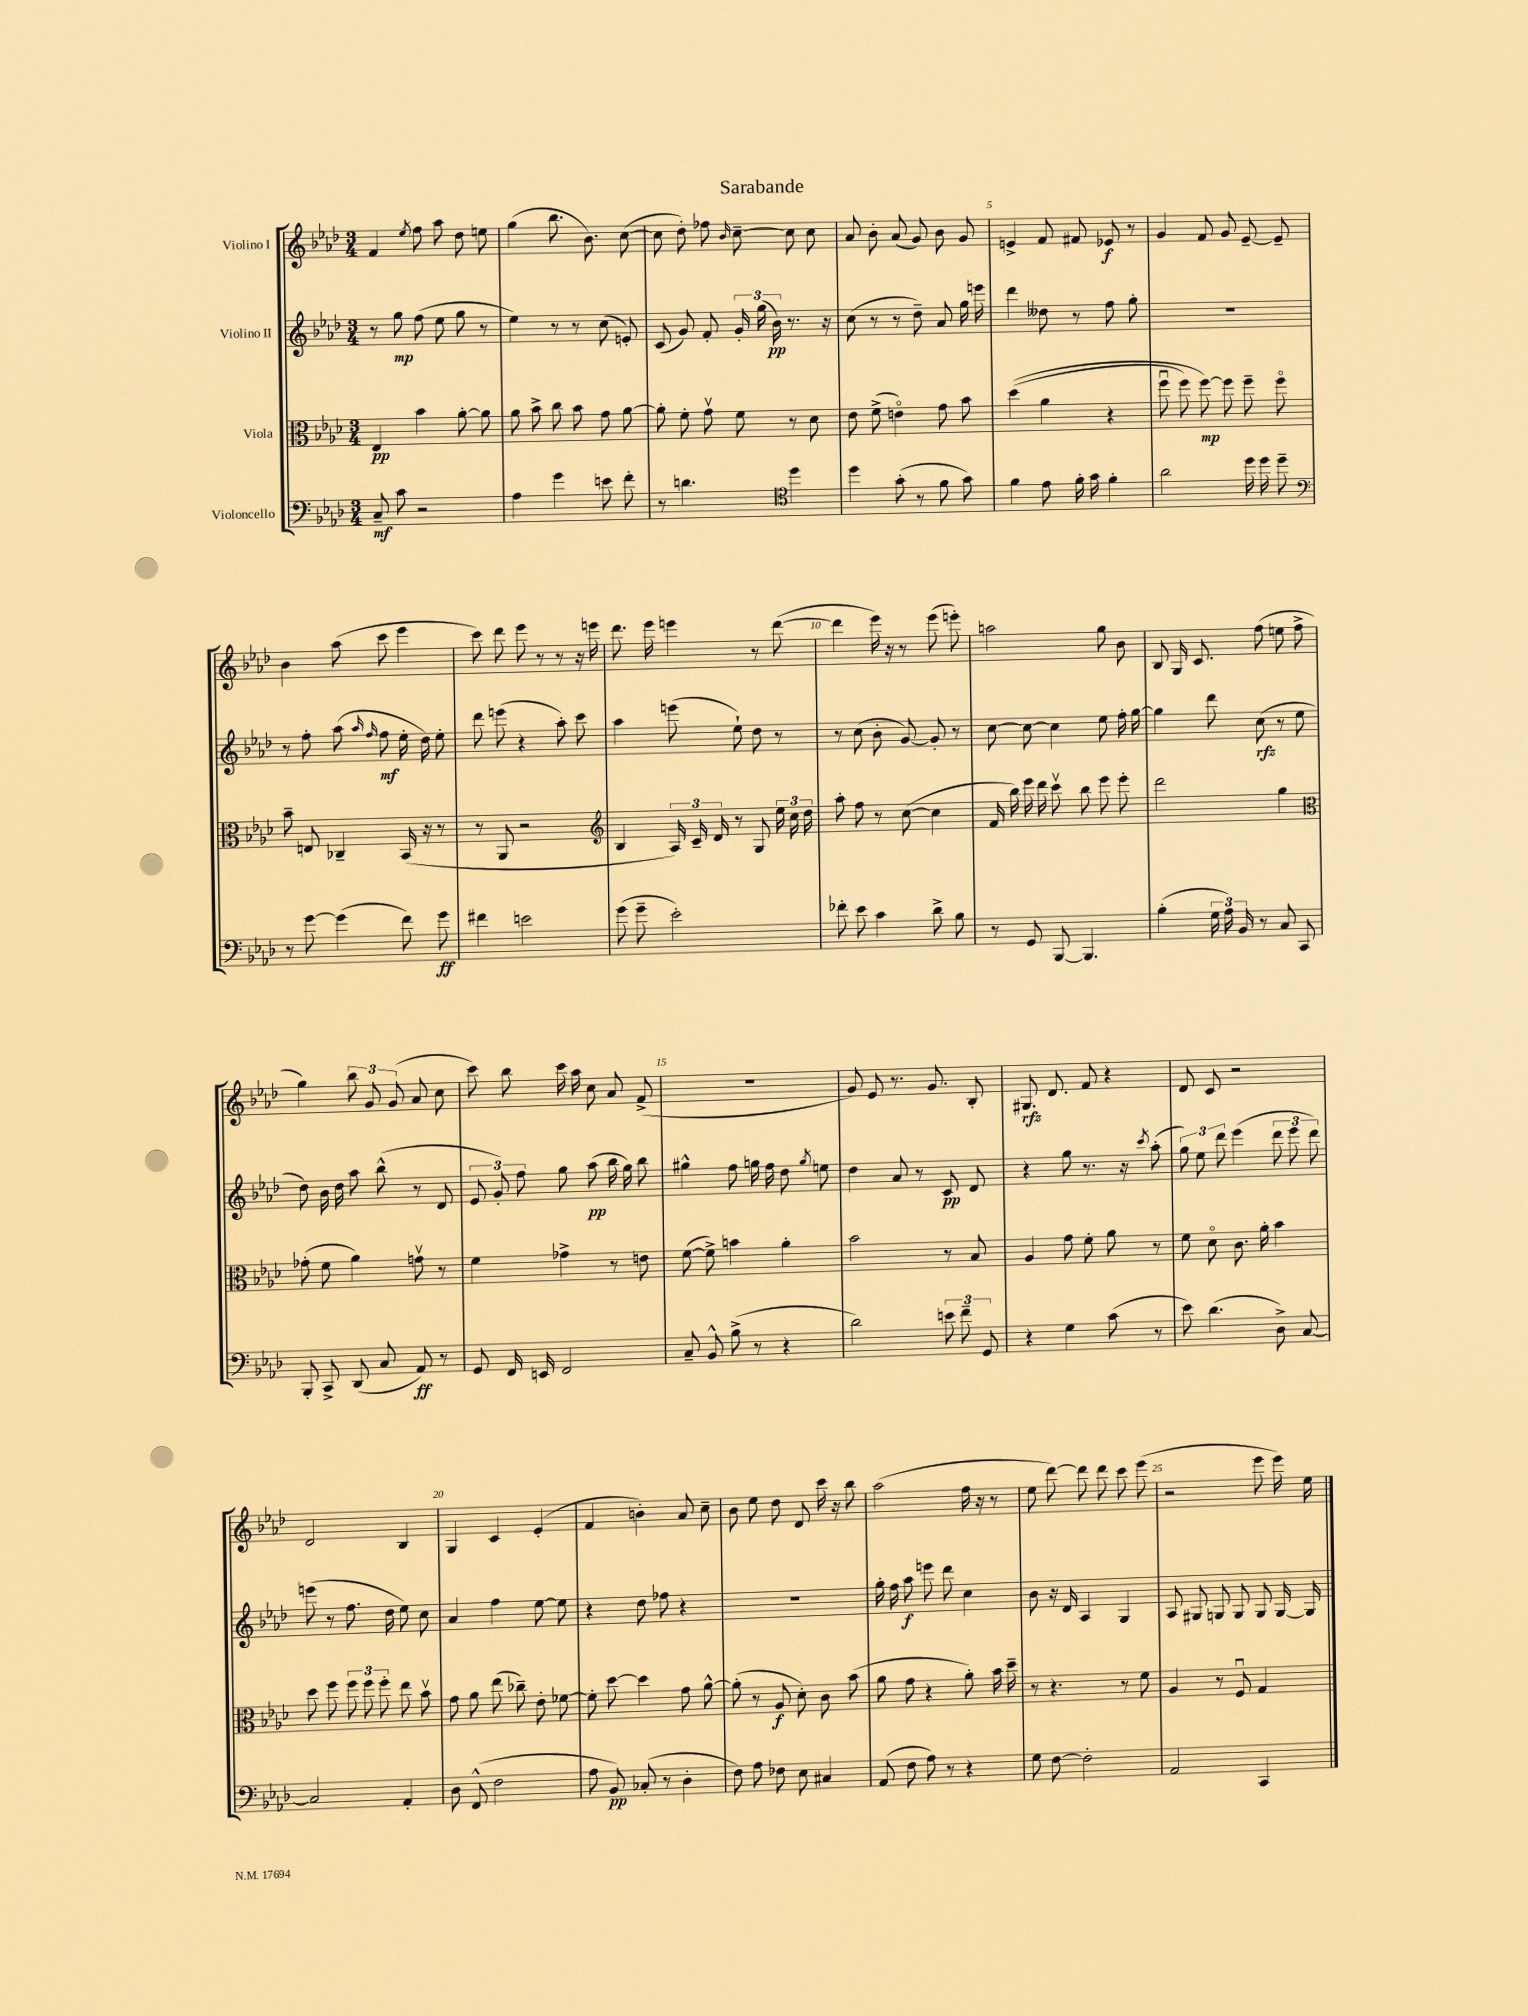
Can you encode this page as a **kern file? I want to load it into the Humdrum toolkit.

**kern	**kern	**kern	**kern
*staff4	*staff3	*staff2	*staff1
*clefF4	*clefC3	*clefG2	*clefG2
*k[b-e-a-d-]	*k[b-e-a-d-]	*k[b-e-a-d-]	*k[b-e-a-d-]
*M3/4	*M3/4	*M3/4	*M3/4
8C~	4E-	8r	4f
8c	.	8gg	.
.	.	.	8qee-
2r	4b-	(8ff	8ff
.	.	8ee-	8aa-
.	[8a-'	8gg	8dd-
.	8a-]	8r	8ee
=	=	=	=
4A-	8a-	4ee-)	(4gg
.	8b-^	.	.
4g	8cc	8r	8.bb-
.	8b-	8r	.
.	.	.	8.b-)
8e	8g	(8cc	.
8f'	[8a-	8e')	([8cc
=	=	=	=
8r	8a-']	(8c	8cc]
4.d	8f'	8g)	8dd-')
.	8gv	8f'	8ff-
.	.	.	16qqb-
.	8f	24g'	[8cc~
.	.	(24gg	.
.	.	24b-)	.
*clefC4	*	*	*
4dd-	8r	8.r	8cc]
.	8d-	.	8cc
.	.	16r	.
=	=	=	=
4dd-	8e-	(8cc	8a-
.	(8f^	8r	8b-'
(8g'	4eo)	8r	(8a-
8r	.	8dd-~)	8g)
8f	8g	8a-	8b-
8g)	8b-	16gg	8g
.	.	16eee	.
=	=	=	=
4f	&((4dd-	4ddd-	4e^
8e-	4a-	8dd--	8f
16f'	.	8r	8f#
16g	.	.	.
4f'	4r	8ff	8e-
.	.	8gg'	8r
=	=	=	=
2a-	8ffu	2.r	4g
.	8ff)	.	.
.	[8ff&)	.	8f
.	8ff]	.	8g
16dd-	8ff~	.	[8e-~
16dd-	.	.	.
8dd-~	8ffo	.	8e-~]
=	=	=	=
*clefF4	*	*	*
8r	8b-~	8r	4b-
[8g	8E	8ff'	.
(4g]	4C-~	(8aa-	(8aa-
.	.	16qqaa-	.
.	.	16qqff	.
.	.	8ff	8ccc
8f)	(16BB-	16ee-'	4eee-
.	16r	16dd-)	.
8g	8r	8ee-'	.
=	=	=	=
4f#	8r	8ddd-	8ccc)
.	8AA-	(8eee	8ddd-
2e	2r	4r	8eee-
.	.	.	8r
.	.	8aa-')	8r
.	.	8ccc	16r
.	.	.	16eee
=	=	=	=
*	*clefG2	*	*
(8g	4B-	4aa-	8.ddd-
8g~	.	.	.
.	.	.	16eee-
2e-')	24A-)	(8eee	4eee
.	24c~	.	.
.	24d-	.	.
.	8r	8ee-`)	.
.	8G	8dd-	8r
.	24ee-	8r	([8ddd-
.	24cc	.	.
.	24dd-	.	.
=	=	=	=
8f-'	8aa-'	8r	4ddd-]
8e-	8ff	(8cc	.
4c	8r	8b-'	16eee-)
.	.	.	16r
.	([8cc	[8g)	8r
8d-^	4cc]	8g']	(8eee-
8B-	.	8r	8eee')
=	=	=	=
8r	16f	[8cc	2aa
.	16bb-)	.	.
8GG	16eee-	8cc_	.
.	16ddd-	.	.
[8BBB-	8cccv	4cc]	.
4.BBB-]	8bb-	.	.
.	8eee-	8ee-	8gg
.	8eee-'	16ff'	8b-
.	.	[16gg	.
=	=	=	=
(4B-'	2ddd-	4gg]	8B-
.	.	.	16G
.	.	.	8.c
24G	.	8ddd-	.
24A-)	.	.	.
24BB-	.	.	.
8r	.	(8cc	(8ff
8C	4gg	8r	8ee
8CC	.	8ee-	8ff^
=	=	=	=
*	*clefC3	*	*
8BBB-'	(8g-'	8dd-)	4gg)
8CC^	8f	16b-	.
.	.	16dd-	.
(8DD-	4a-)	8aa-	12bb-
.	.	.	12g
8C	.	(8bb-^^	.
.	.	.	(12g
8AA-)	8gv	8r	8a-
8r	8r	8d-	8cc
=	=	=	=
8GG	4f	12e-	8ccc)
.	.	12g')	.
16FF	.	.	8bb-
.	.	12ff	.
16EE	.	.	.
2FF	4g-^	8gg	16ccc
.	.	.	16aa-
.	.	(8aa-	8cc
.	8r	16bb-	8a-
.	.	16gg)	.
.	8e	8bb-	(8f^
=	=	=	=
8C~	([8f	4gg#^^	2.r
8BB-^^	8f^])	.	.
(8B-^	4b	8ff	.
8r	.	16gg	.
.	.	16ff	.
4r	4a-'	8dd-	.
.	.	8qgg	.
.	.	8ee	.
=	=	=	=
2d-)	2b-	4dd-	8g)
.	.	.	8e-
.	.	8a-	8.r
.	.	8r	.
.	.	.	8.g
12e	8r	8c	.
12f~	.	.	.
.	8B-	8d-	8B-'
12GG	.	.	.
=	=	=	=
4r	4A-	4r	8.G#
.	.	.	8.d-
4G	8g	8gg	.
.	8f'	8.r	8f
(8c	8a-	.	4r
.	.	16r	.
.	.	8qccc	.
8r	8r	(8aa-'	.
=	=	=	=
8e-)	8f	12gg)	8d-
.	.	12ee-	.
(4.d-	8d-o	.	8c
.	.	12ddd-	.
.	8.c	(4eee-	2r
.	16a-'	.	.
8D-^)	4b-	12ddd-	.
.	.	12eee-	.
[8C	.	.	.
.	.	12ddd-)	.
=	=	=	=
2C]	8dd-	(8eee	2d-
.	8ff	8r	.
.	12ff	8.ff	.
.	12ff	.	.
.	12ff'	.	.
.	.	16dd-	.
4AA-'	8ee-	8ee-)	4B-
.	8b-v	8cc	.
=	=	=	=
8D-	8g	4a-	4G
(8FF^^	8a-	.	.
2F	(8ee-	4ff	4c
.	8cc-~)	.	.
.	8e-'	[8ee-	(4e-'
.	[8f-	8ee-]	.
=	=	=	=
8A-	8f-']	4r	4f
8BB-)	[8dd-	.	.
(8C-'	4dd-]	8dd-	4b')
8r	.	8ff-	.
4D-'	8g	4r	8a-
.	[8a-^^	.	8cc~
=	=	=	=
8F)	(8a-']	2.r	8b-
8A-	8r	.	8ee-
8F-	8A-	.	8dd-
8E-	8d-')	.	8d-
4C#	8c	.	16ccc
.	.	.	16r
.	(8b-	.	8bb-
=	=	=	=
(8AA-	8a-	16gg'	(2aa-
.	.	16ff	.
8F	8g	8aa-	.
8A-)	4r	8eee	.
8r	.	8ddd-	.
4r	8a-')	4cc	16ff
.	.	.	16r
.	16b-	.	8r
.	16dd-~	.	.
=	=	=	=
8G	8r	8b-	8ee-
[8F	4.r	16r	[8ddd-)
.	.	16d-	.
2F']	.	4A-	8ddd-]
.	.	.	8ddd-
.	8r	4G	8ccc
.	8f	.	(8eee-
=	=	=	=
2AA-	4A-	8A-	2r
.	.	8G#	.
.	8r	8G	.
.	8Fu	8G	.
4CC	4G	8G	8eee-
.	.	[16G	16eee-)
.	.	16G]	16ee-
==	==	==	==
*-	*-	*-	*-
